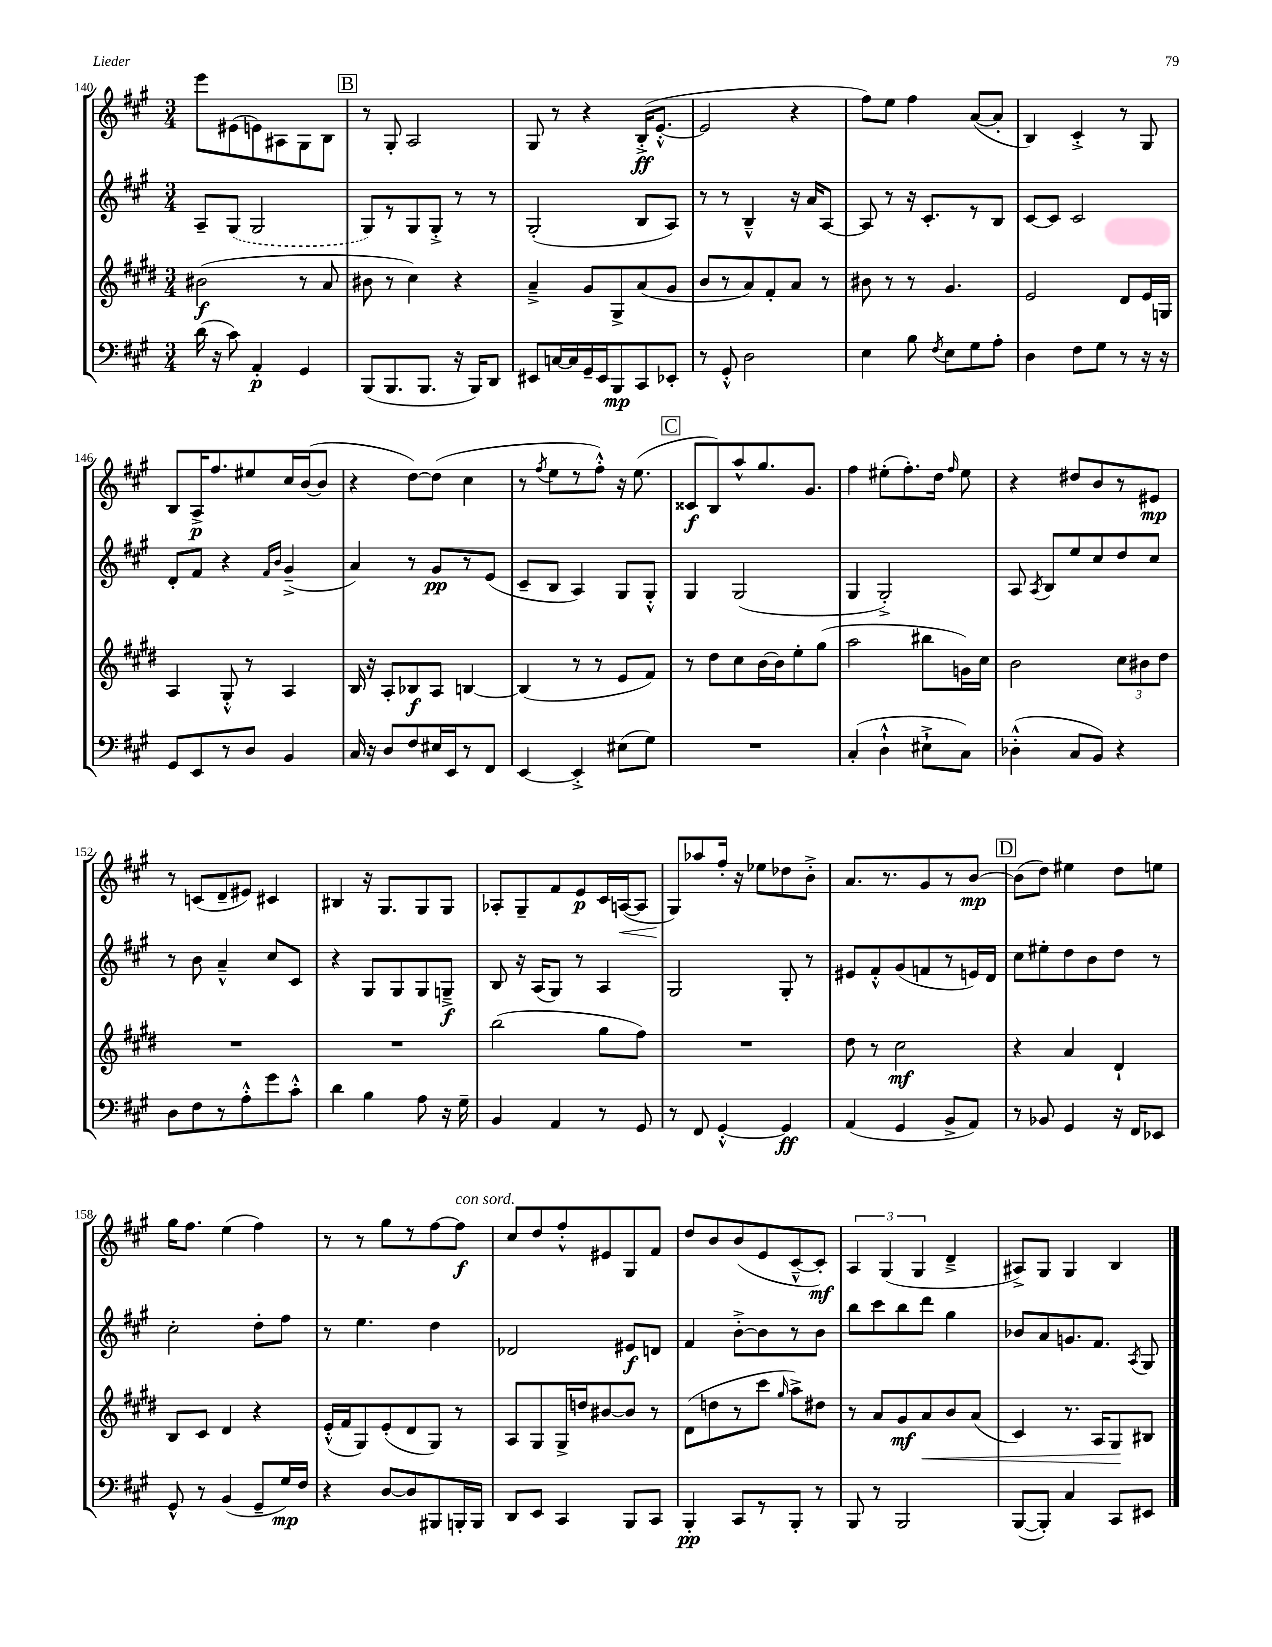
<<
\new StaffGroup <<
\new Staff = "s0" {
    \clef treble \key a \major \numericTimeSignature \time 3/4
    \autoBeamOff e'''8[ eis'8( e'8) ais8 gis8 b8] |
    \mark \markup { \box "B" } r8 gis8-. a2 |
    gis8 r8 r4 b16[-.->\ff( e'8.]~-.-^ |
    e'2 r4 |
    fis''8[) e''8] fis''4 a'8[~( a'8]-. |
    b4) cis'4-.-> r8 gis8 |
    b8[ a16->\p fis''8. eis''8 cis''16 b'16~( b'8] |
    r4 d''8[~) d''8]( cis''4 |
    r8 \acciaccatura { fis''8 } e''8[ r8 fis''8]-.-^) r16 e''8.( |
    \mark \markup { \box "C" } cisis'8[\f b8) a''8-^ gis''8. gis'8.] |
    fis''4 eis''8[-.( fis''8.-.) d''16] \grace { fis''16 } eis''8 |
    r4 dis''8[ b'8 r8 eis'8]\mp |
    r8 c'8[( d'8-- eis'8]) cis'4 |
    bis4 r16 gis8.[ gis8 gis8] |
    aes8[-. gis8-- fis'8 e'8\p cis'16 a16~\<( a8] |
    gis8[\!) aes''8 fis''16]-. r16 ees''8[ des''8 b'8]-.-> |
    a'8.[ r8. gis'8 r8 b'8]~\mp |
    \mark \markup { \box "D" } b'8[( d''8]) eis''4 d''8[ e''8] |
    gis''16[ fis''8.] e''4( fis''4) |
    r8 r8 gis''8[ r8 fis''8~ fis''8]\f^\markup { \italic "con sord." } |
    cis''8[ d''8 fis''8-.-^ eis'8 gis8 fis'8] |
    d''8[ b'8 b'8( e'8 cis'8~---^ cis'8]-.\mf) |
    \tuplet 3/2 { a4 gis4( gis4 } d'4---> |
    ais8[->) gis8] gis4 b4 \bar "|." |
}
\new Staff = "s1" {
    \clef treble \key a \major \numericTimeSignature \time 3/4
    \autoBeamOff a8[-- \once \slurDashed gis8]( gis2 |
    \mark \markup { \box "B" } gis8[) r8 gis8 gis8]-.-> r8 r8 |
    gis2-.( b8[ a8]) |
    r8 r8 b4---^ r16 a'16[ a8]~ |
    a8 r8 r16 cis'8.[-. r8 b8] |
    cis'8[~ cis'8] cis'2 |
    d'8[-. fis'8] r4 \grace { fis'16[ b'16] } gis'4--->( |
    a'4) r8 gis'8[\pp r8 e'8]( |
    cis'8[-- b8] a4) gis8[ gis8]-.-^ |
    \mark \markup { \box "C" } gis4 gis2( |
    gis4 gis2-.->) |
    a8 \acciaccatura { a8 } b8[ e''8 cis''8 d''8 cis''8] |
    r8 b'8 a'4---^ cis''8[ cis'8] |
    r4 gis8[ gis8 gis8 g8]--->\f |
    b8 r16 a16[( gis8]) r8 a4 |
    gis2 gis8-. r8 |
    eis'8[ fis'8-.-^ gis'8( f'8 r8 e'16) d'16] |
    \mark \markup { \box "D" } cis''8[ eis''8-. d''8 b'8 d''8] r8 |
    cis''2-. d''8[-. fis''8] |
    r8 e''4. d''4 |
    des'2 eis'8[\f d'8] |
    fis'4 b'8[~-.-> b'8 r8 b'8] |
    b''8[ cis'''8 b''8 d'''8] gis''4 |
    bes'8[ a'8 g'8. fis'8.] \acciaccatura { a8 } gis8 \bar "|." |
}
\new Staff = "s2" {
    \clef treble \key e \major \numericTimeSignature \time 3/4
    \autoBeamOff bis'2\f( r8 a'8 |
    \mark \markup { \box "B" } bis'8 r8 cis''4) r4 |
    a'4---> gis'8[ gis8-> a'8( gis'8] |
    b'8[ r8 a'8) fis'8-. a'8] r8 |
    bis'8 r8 r8 gis'4. |
    e'2 dis'8[ e'16 g16] |
    a4 gis8-.-^ r8 a4 |
    b16 r16 a8[-. bes8\f a8] b4~ |
    b4( r8 r8 e'8[ fis'8]) |
    \mark \markup { \box "C" } r8 dis''8[ cis''8 b'16~ b'16 e''8-. gis''8]( |
    a''2 bis''8[ g'16) cis''16] |
    b'2 \tuplet 3/2 { cis''8[ bis'8 dis''8] } |
    R2. |
    R2. |
    b''2( gis''8[ fis''8]) |
    R2. |
    dis''8 r8 cis''2\mf |
    \mark \markup { \box "D" } r4 a'4 dis'4-! |
    b8[ cis'8] dis'4 r4 |
    e'16[-.-^( fis'16 gis8) e'8-.( dis'8 gis8]) r8 |
    a8[ gis8 gis16-> d''16 bis'8~ bis'8] r8 |
    dis'8[( d''8 r8 cis'''8] \grace { gis''16 } a''8[->) dis''8] |
    r8 a'8[ gis'8\mf a'8\< b'8 a'8]( |
    cis'4) r8. a16[ gis8\! bis8] \bar "|." |
}
\new Staff = "s3" {
    \clef bass \key a \major \numericTimeSignature \time 3/4
    \autoBeamOff d'16( r16 cis'8) a,4-.\p gis,4 |
    \mark \markup { \box "B" } b,,8[( b,,8. b,,8.] r16 b,,16[) d,8] |
    eis,8[ c16~ c16 gis,16-- eis,16 b,,8\mp cis,8 ees,8]-. |
    r8 gis,8-.-^ d2 |
    e4 b8 \acciaccatura { fis8 } e8[ gis8 a8]-. |
    d4 fis8[ gis8] r8 r16 r16 |
    gis,8[ e,8 r8 d8] b,4 |
    cis16 r16 d8[ fis8 eis16 e,16 r8 fis,8] |
    e,4~ e,4-.-> eis8[( gis8]) |
    \mark \markup { \box "C" } R2. |
    cis4-.( d4-!-^ eis8[-!-> cis8]) |
    des4-.-^( cis8[ b,8]) r4 |
    d8[ fis8 r8 a8-.-^ gis'8 cis'8]-.-^ |
    d'4 b4 a8 r16 gis16-- |
    b,4 a,4 r8 gis,8 |
    r8 fis,8 gis,4~-.-^ gis,4\ff |
    a,4( gis,4 b,8[-> a,8]) |
    \mark \markup { \box "D" } r8 bes,8 gis,4 r16 fis,16[ ees,8] |
    gis,8-^ r8 b,4( gis,8[-- gis16\mp) fis16] |
    r4 d8[~ d8 bis,,8 b,,16-. b,,16] |
    d,8[ e,8] cis,4 b,,8[ cis,8] |
    b,,4-.\pp cis,8[ r8 b,,8]-. r8 |
    b,,8 r8 b,,2 |
    b,,8[~( b,,8]-.) cis4 cis,8[ eis,8] \bar "|." |
}
>>
>>
\layout { \context { \Score currentBarNumber = #140 } }
